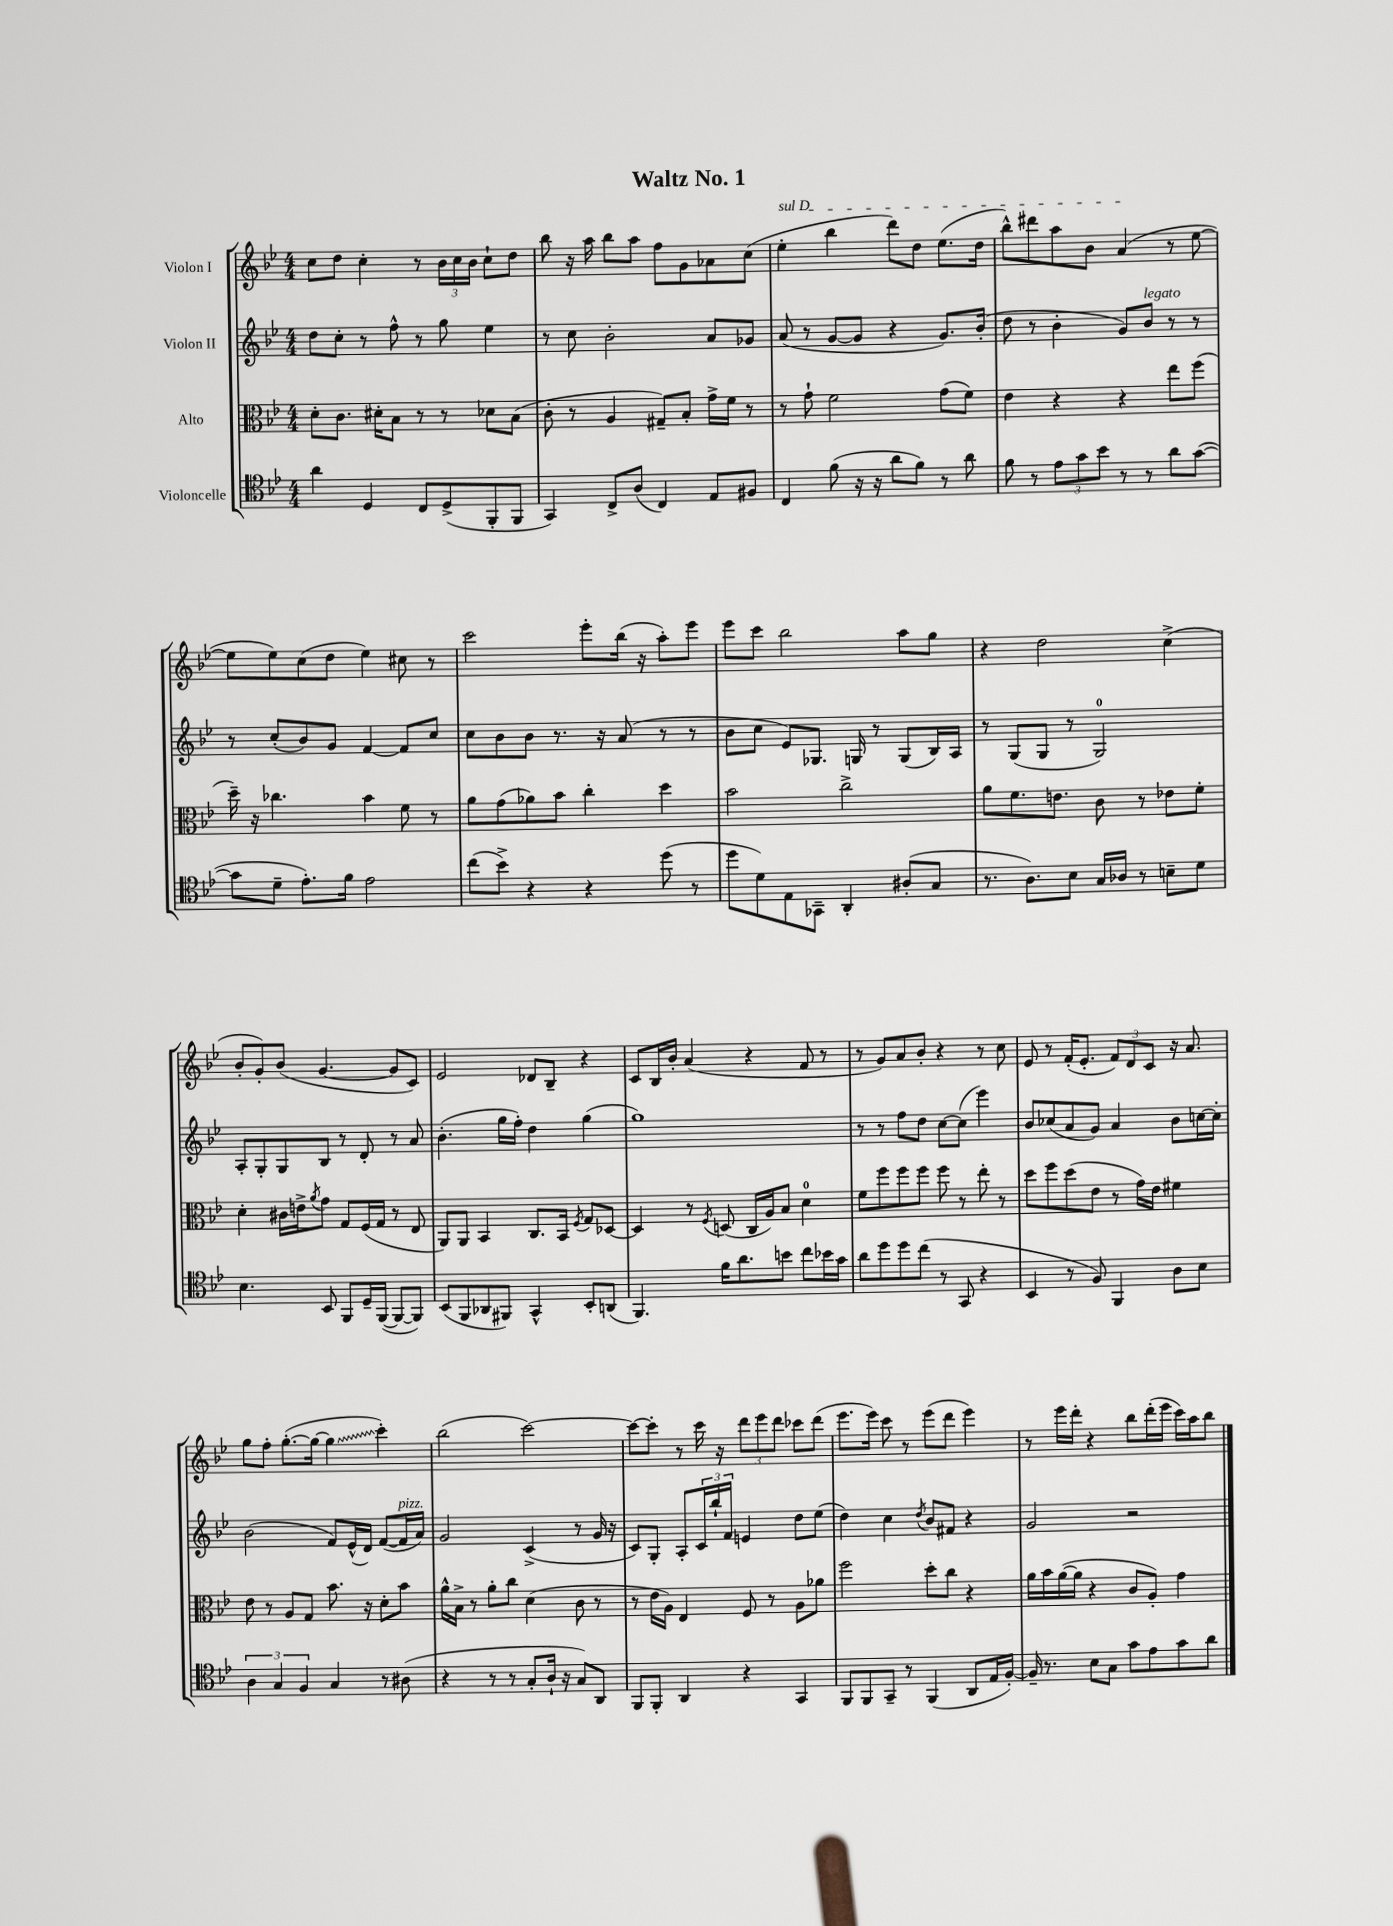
\header { title = "Waltz No. 1" }
<<
\new StaffGroup <<
\new Staff = "s0" \with { instrumentName = "Violon I" } {
    \clef treble \key bes \major \numericTimeSignature \time 4/4
    c''8 d''8 c''4-. r8 \tuplet 3/2 { bes'16 c''16 bes'16 } c''8-! d''8 |
    bes''8 r16 a''16 bes''8 a''8 f''8 g'8 aes'8 c''8( |
    \once \override TextSpanner.bound-details.left.text = \markup { \italic "sul D" } ees''4-.\startTextSpan bes''4 d'''8) d''8 ees''8.( d''16 |
    bes''8-^) dis'''8 a''8 bes'8 a'4\stopTextSpan( r8 ees''8~ |
    ees''8 ees''8) c''8( d''8 ees''4) cis''8 r8 |
    c'''2 ees'''8-. bes''16( r16 a''8-.) ees'''8 |
    ees'''8 c'''8 bes''2 a''8 g''8 |
    r4 d''2 c''4->( |
    bes'8-. g'8-.) bes'8( g'4.~ g'8 c'8) |
    ees'2 des'8 bes8-- r4 |
    c'8 bes16 bes'16-. a'4( r4 f'8 r8 |
    r8 g'8) a'8 bes'8-. r4 r8 c''8 |
    ees'8 r8 f'16-.( ees'8.-. \tuplet 3/2 { f'8) d'8 c'8 } r16 a'8. |
    g''8 f''8-. g''8.~-.( g''16~ \once \override Glissando.style = #'zigzag g''4\glissando c'''4-.) |
    bes''2( c'''2~) |
    c'''8~ c'''8-. r8 c'''16 r16 \tuplet 3/2 { d'''8 ees'''8 d'''8 } ces'''8 d'''8( |
    ees'''8. ees'''16) c'''8 r8 ees'''8( d'''8 ees'''4) |
    r8 ees'''16 d'''16-. r4 bes''8 d'''16-.( ees'''16 c'''16) a''16 bes''8 \bar "|." |
}
\new Staff = "s1" \with { instrumentName = "Violon II" } {
    \clef treble \key bes \major \numericTimeSignature \time 4/4
    d''8 c''8-. r8 f''8-^ r8 g''8 ees''4 |
    r8 c''8 bes'2-. a'8 ges'8 |
    a'8( r8 g'8~ g'8 r4 g'8.) bes'16-.( |
    d''8 r8 bes'4-. g'8) bes'8^\markup { \italic "legato" } r8 r8 |
    r8 c''8-.( bes'8) g'8 f'4~ f'8 c''8 |
    c''8 bes'8 bes'8 r8. r16 a'8( r8 r8 |
    bes'8 c''8 ees'8) ges8. g16 r8 g8( bes16) a16 |
    r8 g8( g8 r8 g2-0) |
    a8-. g8-. g8 bes8 r8 d'8-. r8 a'8 |
    bes'4.-.( g''16 f''16-.) d''4 g''4( |
    g''1) |
    r8 r8 f''8 d''8 c''8~ c''8( ees'''4) |
    bes'8 ces''8( a'8 g'8) a'4 bes'8 c''16~ c''16-. |
    bes'2( f'8) ees'16-^( d'16) f'8~( f'16^\markup { \italic "pizz." } a'16) |
    g'2 c'4->( r8 g'16 r16 |
    c'8) g8-. a8-. \tuplet 3/2 { c'16 bes''16-! f'16 } e'4 d''8 ees''8( |
    d''4) c''4 \acciaccatura { d''8 } bes'8 fis'8 r4 |
    g'2 r2 \bar "|." |
}
\new Staff = "s2" \with { instrumentName = "Alto" } {
    \clef alto \key bes \major \numericTimeSignature \time 4/4
    d'8-. c'8. dis'16-. bes8 r8 r8 des'8 bes8( |
    c'8-. r8 a4 gis8--) bes8-. g'16-> f'16 r8 |
    r8 g'8-! f'2 g'8( f'8) |
    ees'4 r4 r4 ees''8 f''8( |
    d''16--) r16 ces''4. bes'4 f'8 r8 |
    a'8 g'8( aes'8) bes'8 c''4-. d''4 |
    bes'2 c''2-> |
    a'8 f'8. e'8. c'8 r8 ees'8 f'8-. |
    d'4-. cis'16 e'16-> \acciaccatura { a'8 } g'8 g8 f16( g16 r8 ees8 |
    a,8) a,8 bes,4 c8. bes,16 \acciaccatura { f8 } g8 des8~ |
    des4 r8 \acciaccatura { f8 } d8( c16 a16) bes8 d'4-0 |
    f'8 f''8 f''8 f''8 f''8 r8 ees''8-. r8 |
    d''8 f''8 d''8( ees'8 r8 g'16) ees'16 fis'4 |
    ees'8 r8 a8 g8 bes'8. r16 d'8-. bes'8 |
    a'16-^ bes16-> r8 a'8-. c''8 d'4( c'8 r8 |
    r8 ees'16 a16) ees4 f8 r8 a8 aes'8 |
    f''2 d''8-. c''8 r4 |
    a'16 bes'16 a'16~( a'16 r4 c'8 a8-.) g'4 \bar "|." |
}
\new Staff = "s3" \with { instrumentName = "Violoncelle" } {
    \clef tenor \key bes \major \numericTimeSignature \time 4/4
    a'4 d4 c8 d8->( f,8-. f,8 |
    g,4) c8-> a8( c4) ees8 fis8 |
    c4 f'8( r16 r16 a'8 f'8) r8 a'8 |
    f'8 r8 \tuplet 3/2 { ees'8 g'8 bes'8 } r8 r8 a'8 g'8~( |
    g'8 d'8-- ees'8.-.) f'16 ees'2 |
    c''8( bes'8->) r4 r4 d''8( r8 |
    d''8 d'8) ees8 ges,8-- a,4-. ais8-.( g8 |
    r8. a8.) bes8 g16 aes16 r8 b8-- d'8 |
    bes4. bes,8 f,8 d16-- f,16~( f,8~ f,8) |
    bes,8( f,8 aes,8 fis,8) g,4-^ bes,8-. a,8( |
    f,4.) f'16 a'8. b'8 c''8 bes'16 g'16 |
    a'8 d''8 d''8 c''8( r8 g,8 r4 |
    bes,4 r8 f8) f,4 a8 bes8 |
    \tuplet 3/2 { a4 g4 f4 } g4 r8 ais8( |
    r4 r8 r8 g8-. a16-! r16 g8) a,8 |
    f,8 f,8-. a,4 r4 g,4 |
    f,8 f,8 g,8-- r8 f,4( a,8 ees16 f16~-.) |
    f16-- r8. bes8 g8 g'8 ees'8 g'8 a'8 \bar "|." |
}
>>
>>
\layout { \context { \Score \remove "Bar_number_engraver" } }
